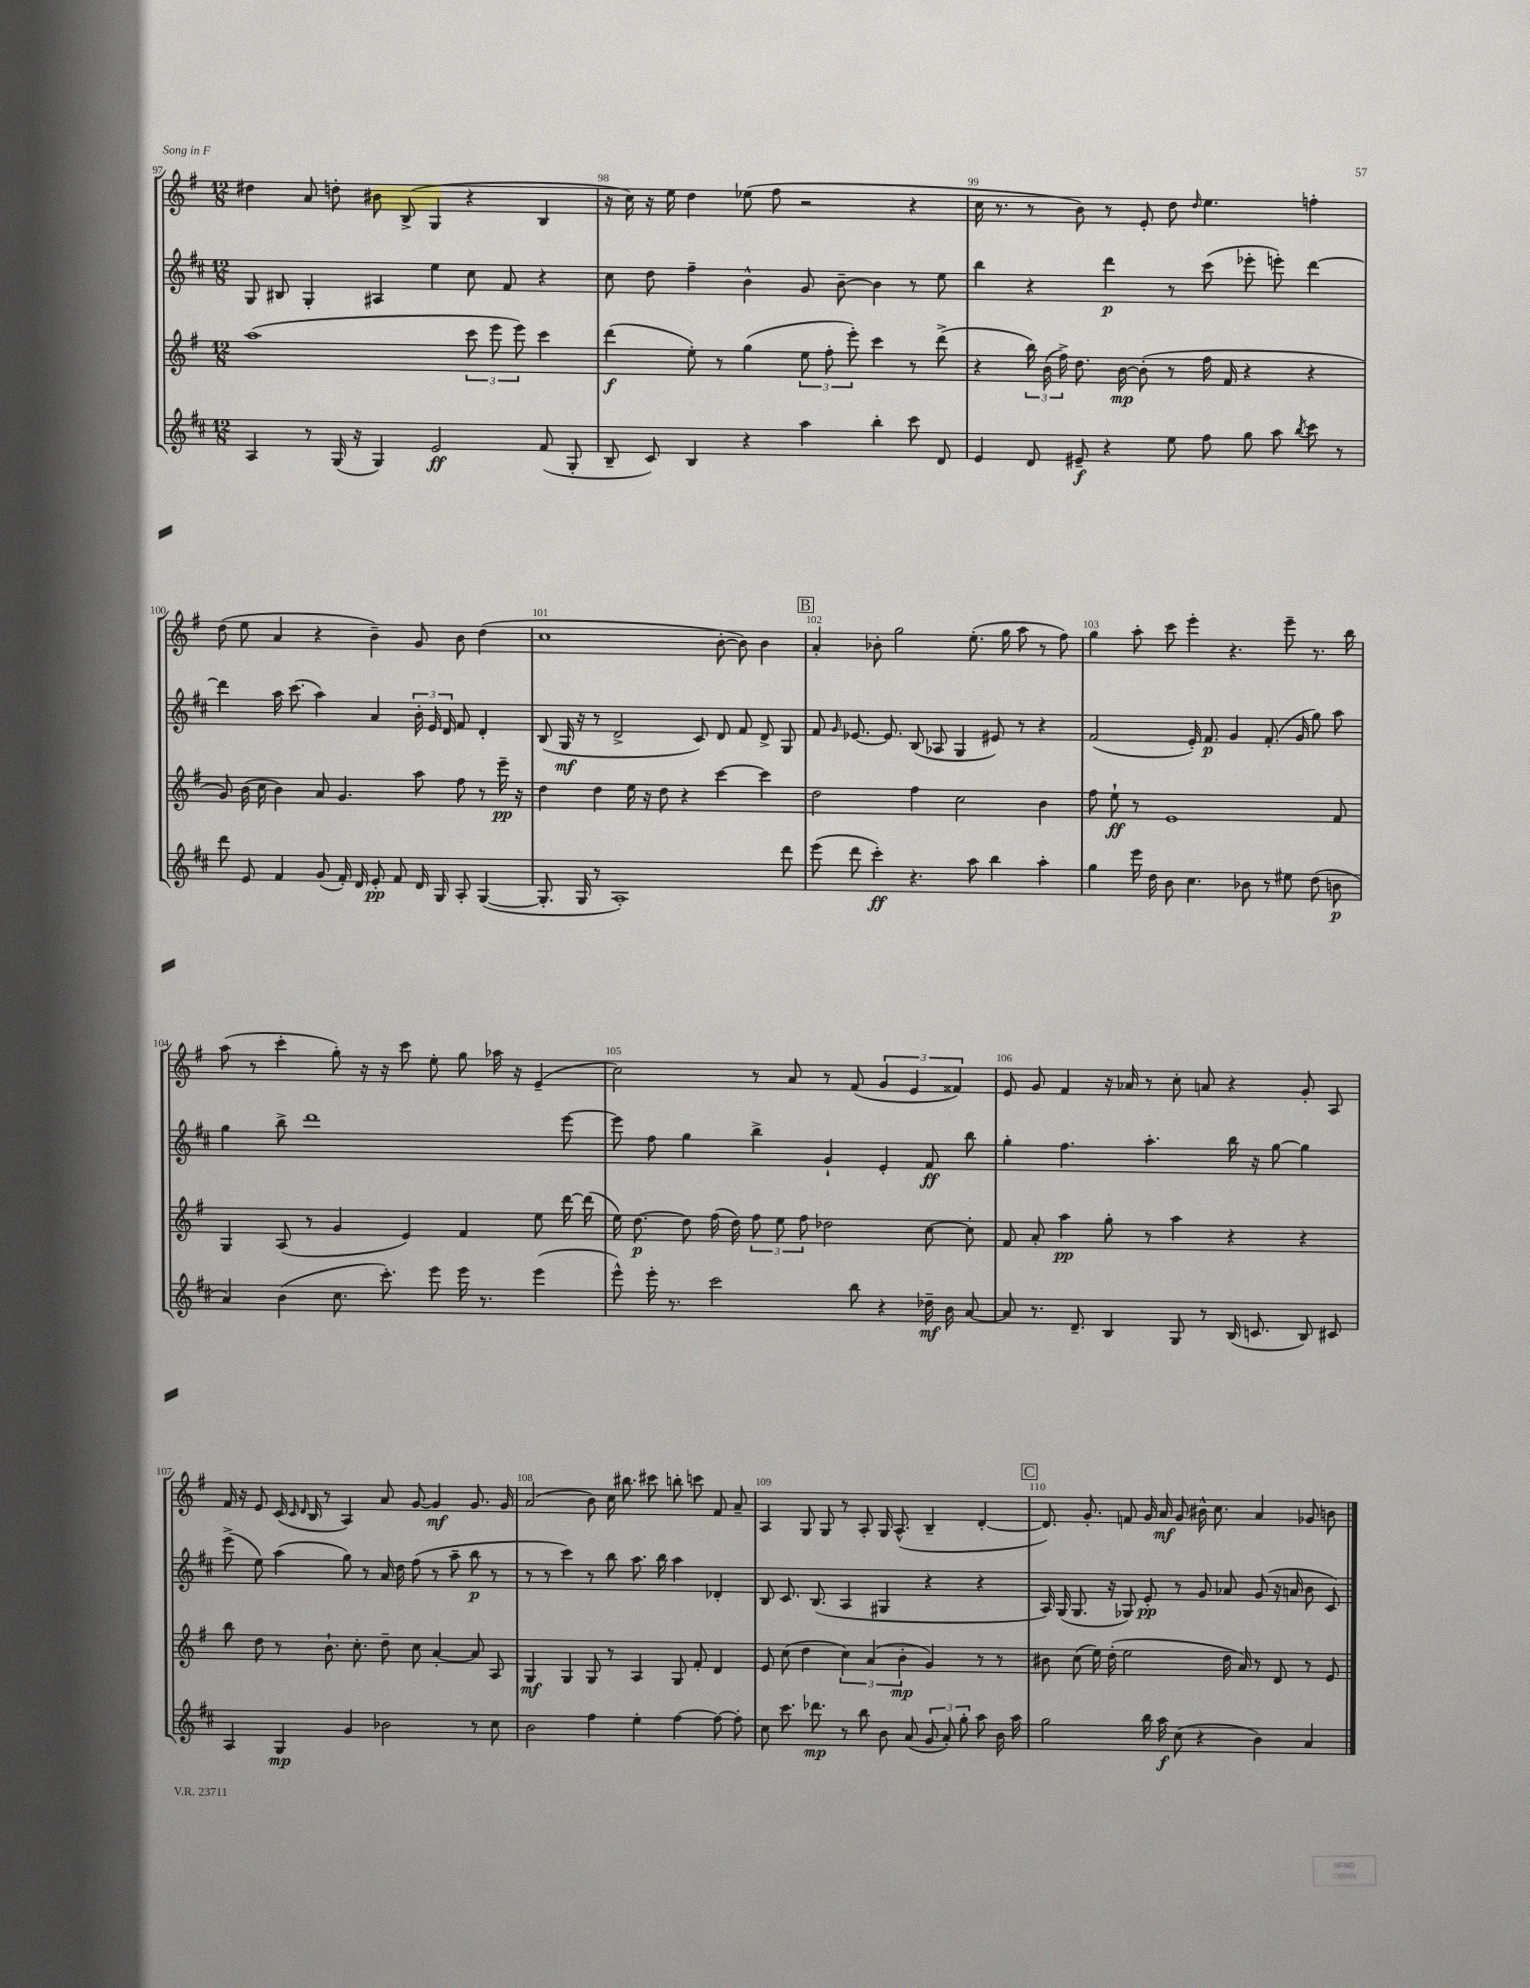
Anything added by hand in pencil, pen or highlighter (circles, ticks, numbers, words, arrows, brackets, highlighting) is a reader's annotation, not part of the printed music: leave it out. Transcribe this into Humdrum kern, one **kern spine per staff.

**kern	**dynam	**kern	**dynam	**kern	**dynam	**kern	**dynam
*part4	*part4	*part3	*part3	*part2	*part2	*part1	*part1
*staff4	*staff4	*staff3	*staff3	*staff2	*staff2	*staff1	*staff1
*clefG2	*	*clefG2	*	*clefG2	*	*clefG2	*
*k[f#c#]	*	*k[f#]	*	*k[f#c#]	*	*k[f#]	*
*M12/8	*	*M12/8	*	*M12/8	*	*M12/8	*
=97	=97	=97	=97	=97	=97	=97	=97
4A/	.	(1aa	.	8G/	.	4dd#X\	.
.	.	.	.	8B#X/	.	.	.
8r	.	.	.	4G'/	.	8a/	.
(16G/	.	.	.	.	.	8ddn'\	.
16r	.	.	.	.	.	.	.
4G/)	.	.	.	4A#X/	.	8b#X\	.
.	.	.	.	.	.	(8B^/	.
2e/	ff	.	.	4ee\	.	4G/	.
.	.	12ccc\	.	8cc#\	.	4r	.
.	.	12eee\	.	.	.	.	.
.	.	.	.	8f#/	.	.	.
.	.	12eee\)	.	.	.	.	.
(8f#/	.	4ccc\	.	4r	.	4B/	.
8G'/	.	.	.	.	.	.	.
=98	=98	=98	=98	=98	=98	=98	=98
8B~/	.	(4ddd\	f	8cc#\	.	16r	.
.	.	.	.	.	.	16cc\)	.
8c#/)	.	.	.	8dd\	.	16r	.
.	.	.	.	.	.	16ee\	.
4B/	.	8ee'\)	.	4ff#~\	.	4dd\	.
.	.	8r	.	.	.	.	.
4r	.	(4gg\	.	4b^^\	.	(8ee-X\	.
.	.	.	.	.	.	8ff#\	.
4aa\	.	12ee\	.	8g/	.	2r	.
.	.	12ff#'\	.	.	.	.	.
.	.	.	.	[8b~\	.	.	.
.	.	12eee'\)	.	.	.	.	.
4bb'\	.	4ccc\	.	4b\]	.	.	.
8ccc#\	.	8r	.	8r	.	4r	.
8d/	.	(8ddd^\	.	8ee\	.	.	.
=99	=99	=99	=99	=99	=99	=99	=99
4e/	.	4r	.	4bb\	.	16cc\	.
.	.	.	.	.	.	8.r	.
8d/	.	24bb\)	.	4r	.	8r	.
.	.	(24b\	.	.	.	.	.
.	.	24ff#^\)	.	.	.	.	.
8e#X~/	f	8.dd\	.	.	.	8b\)	.
4r	.	.	.	4ddd\	p	8r	.
.	.	[16b\	mp	.	.	.	.
.	.	(8b'\]	.	.	.	8e'/	.
8ee\	.	8r	.	8r	.	8dd\	.
.	.	.	.	.	.	16qqdd/	.
8ff#\	.	16ff#\	.	(8ccc#\	.	4.ee\	.
.	.	16f#/	.	.	.	.	.
8gg\	.	4r	.	8eee-X'\	.	.	.
8aa\	.	.	.	8eeen'\)	.	.	.
8qbb/	.	.	.	.	.	.	.
8ccc#\	.	4r	.	[4ddd\	.	4ffn'\	.
8r	.	.	.	.	.	.	.
!!LO:LB:g=z
=100	=100	=100	=100	=100	=100	=100	=100
8ddd\	.	8g/)	.	4ddd\]	.	(8dd\	.
8e/	.	(16b\	.	.	.	8ee\	.
.	.	16cc\	.	.	.	.	.
4f#/	.	4b\)	.	16aa\	.	4a/	.
.	.	.	.	(8.ccc#\	.	.	.
(8g/	.	8a/	.	4aa\)	.	4r	.
16f#'/)	.	4.g/	.	.	.	.	.
16d/	.	.	.	.	.	.	.
8e'/	pp	.	.	4a/	.	4b~\)	.
8f#/	.	.	.	.	.	.	.
16d/	.	8aa\	.	24b'\	.	8g/	.
.	.	.	.	24e/	.	.	.
16G/	.	.	.	.	.	.	.
.	.	.	.	24d/	.	.	.
8A'/	.	8ff#\	.	8f#/	.	8b\	.
([4G/	.	8r	.	4d'/	.	(4dd\	.
.	.	16eee~\	pp	.	.	.	.
.	.	16r	.	.	.	.	.
=101	=101	=101	=101	=101	=101	=101	=101
8.G'/]	.	4dd\	.	(8B/	.	1cc	.
.	.	.	.	16G/	mf	.	.
16G/	.	.	.	16r	.	.	.
8r	.	4dd\	.	8r	.	.	.
1A')	.	.	.	2d^/	.	.	.
.	.	16ee\	.	.	.	.	.
.	.	16r	.	.	.	.	.
.	.	8dd\	.	.	.	.	.
.	.	4r	.	.	.	.	.
.	.	.	.	8c#/)	.	.	.
.	.	[4ccc\	.	8d/	.	[8b'\	.
.	.	.	.	8f#/	.	8b\])	.
.	.	4ccc\]	.	8d^/	.	4b\	.
8ddd\	.	.	.	8G/	.	.	.
!!LO:REH:place=s1:t=B
=102	=102	=102	=102	=102	=102	=102	=102
(8eee\	.	2dd\	.	8f#/	.	4a'/	.
.	.	.	.	16qqg/	.	.	.
8ddd\	.	.	.	[8.e-X/	.	.	.
4ccc#'\)	ff	.	.	.	.	8b-X'\	.
.	.	.	.	8.e-/]	.	.	.
.	.	.	.	.	.	2gg\	.
4.r	.	4ff#\	.	(8B/	.	.	.
.	.	.	.	8A-X/	.	.	.
.	.	2cc\	.	4G/	.	.	.
8aa\	.	.	.	.	.	(8.ee'\	.
4bb\	.	.	.	8e#X/)	.	.	.
.	.	.	.	.	.	16gg\	.
.	.	.	.	8r	.	8aa\	.
4aa'\	.	4b\	.	4r	.	8r	.
.	.	.	.	.	.	8ff#\)	.
=103	=103	=103	=103	=103	=103	=103	=103
4gg\	.	8ff#\	.	(2f#/	.	4gg\	.
.	.	8ee`\	ff	.	.	.	.
16eee\	.	8r	.	.	.	8aa'\	.
16dd\	.	.	.	.	.	.	.
8b\	.	1e	.	.	.	8ccc\	.
4.cc#\	.	.	.	16e'/)	.	4eee'\	.
.	.	.	.	8.f#/	p	.	.
.	.	.	.	4g/	.	4.r	.
8b-X\	.	.	.	.	.	.	.
8r	.	.	.	(8.f#'/	.	.	.
8ee#X\	.	.	.	.	.	8eee~\	.
.	.	.	.	16g/	.	.	.
(8dd\	.	.	.	8gg\)	.	8.r	.
8bn\	p	8f#/	.	8aa\	.	.	.
.	.	.	.	.	.	16bb\	.
!!LO:LB:g=z
=104	=104	=104	=104	=104	=104	=104	=104
4a/)	.	4G/	.	4gg\	.	(8aa\	.
.	.	.	.	.	.	8r	.
(4b\	.	(8A/	.	8bb^\	.	4ccc'\	.
.	.	8r	.	1ddd	.	.	.
8.cc#\	.	4g/	.	.	.	8gg'\)	.
.	.	.	.	.	.	16r	.
8.ccc#'\)	.	.	.	.	.	16r	.
.	.	4e/)	.	.	.	8ccc\	.
8eee\	.	.	.	.	.	8ee'\	.
16eee\	.	4f#/	.	.	.	8gg\	.
8.r	.	.	.	.	.	.	.
.	.	.	.	.	.	16aa-X\	.
.	.	.	.	.	.	16r	.
(4eee\	.	8ee\	.	.	.	(4e~/	.
.	.	[16ddd\	.	[8eee\	.	.	.
.	.	(16ddd\]	.	.	.	.	.
=105	=105	=105	=105	=105	=105	=105	=105
8eee^^\)	.	16ee\)	.	8eee\]	.	2cc\)	.
.	.	[8.dd\	p	.	.	.	.
16eee'\	.	.	.	8ff#\	.	.	.
8.r	.	.	.	.	.	.	.
.	.	8dd\]	.	4gg\	.	.	.
2ccc#\	.	(16ff#\	.	.	.	.	.
.	.	16dd\)	.	.	.	.	.
.	.	12ff#\	.	4bb^\	.	8r	.
.	.	12ee\	.	.	.	.	.
.	.	.	.	.	.	8a/	.
.	.	12ff#\	.	.	.	.	.
.	.	2dd-X\	.	4g`/	.	8r	.
8bb\	.	.	.	.	.	(8f#/	.
4r	.	.	.	4e'/	.	6g/	.
.	.	.	.	.	.	6e/	.
16dd-X~\	mf	[8cc\	.	8f#/	ff	.	.
16b\	.	.	.	.	.	.	.
.	.	.	.	.	.	6f##X/)	.
[8a/	.	8cc'\]	.	8bb\	.	.	.
=106	=106	=106	=106	=106	=106	=106	=106
8a/]	.	8f#/	.	4gg'\	.	8e/	.
8.r	.	8a'/	.	.	.	8g/	.
.	.	4aa\	pp	4.ff#\	.	4f#/	.
8.d~/	.	.	.	.	.	.	.
4B/	.	8gg'\	.	.	.	16r	.
.	.	.	.	.	.	16a-X/	.
.	.	8r	.	4.aa'\	.	8r	.
8G/	.	4aa\	.	.	.	8cc'\	.
8r	.	.	.	.	.	8an/	.
(16B/	.	4r	.	16bb\	.	4r	.
8.cn/	.	.	.	16r	.	.	.
.	.	.	.	[8gg\	.	.	.
8B/)	.	4r	.	4gg\]	.	8g'/	.
8c#X/	.	.	.	.	.	8A/	.
!!LO:LB:g=z
=107	=107	=107	=107	=107	=107	=107	=107
4A/	.	8bb\	.	(8eee^\	.	16f#/	.
.	.	.	.	.	.	16r	.
.	.	8dd\	.	8ee\)	.	8e/	.
4G/	mp	8r	.	(4aa\	.	(16c/	.
.	.	.	.	.	.	16qqc/	.
.	.	.	.	.	.	16qqd/	.
.	.	.	.	.	.	16B/	.
.	.	8.b`\	.	.	.	8r	.
4g/	.	.	.	8gg\)	.	4A/)	.
.	.	8.cc'\	.	.	.	.	.
.	.	.	.	8r	.	.	.
2b-X\	.	8dd~\	.	16a/	.	8a/	.
.	.	.	.	16dd\	.	.	.
.	.	8cc\	.	(8ff#\	.	[8g/	.
.	.	[4a'/	.	8r	.	4g/]	mf
.	.	.	.	8aa~\	.	.	.
8r	.	8a/]	.	8bb\	p	8.g/	.
8cc#\	.	8A/	.	8r	.	.	.
.	.	.	.	.	.	16g/	.
=108	=108	=108	=108	=108	=108	=108	=108
2b\	.	4G/	mf	8r	.	(2a/	.
.	.	.	.	8r	.	.	.
.	.	4G/	.	4ccc#\)	.	.	.
4ff#\	.	8G/	.	8r	.	8b\)	.
.	.	8r	.	8bb\	.	16cc\	.
.	.	.	.	.	.	8.bb#X\	.
4ee'\	.	4A/	.	8.aa\	.	.	.
.	.	.	.	.	.	8ccc#X\	.
.	.	.	.	16bb\	.	.	.
[4ff#\	.	8G/	.	4aa\	.	8bbn'\	.
.	.	8f#'/	.	.	.	8cccn\	.
8ff#\_	.	4d/	.	4d-X'/	.	8f#/	.
8ff#'\]	.	.	.	.	.	8a~/	.
=109	=109	=109	=109	=109	=109	=109	=109
8cc#\	.	8e/	.	8B/	.	4A/	.
8.ccc#\	.	(8cc\	.	8.c#/	.	.	.
.	.	4dd\	.	.	.	8G/	.
8.ddd-X\	mp	.	.	(8.B/	.	.	.
.	.	.	.	.	.	8G/	.
8r	.	6cc\)	.	4A/	.	8r	.
8bb\	.	.	.	.	.	8A'/	.
.	.	(6a/	.	.	.	.	.
8b\	.	.	.	4G#X/	.	16G/	.
.	.	.	.	.	.	(8.A^^/	.
.	.	6b'\	mp	.	.	.	.
(8a/	.	.	.	.	.	.	.
12g/	.	4g/)	.	4r	.	4B~/	.
12a'/)	.	.	.	.	.	.	.
12gg'\	.	.	.	.	.	.	.
8aa\	.	8r	.	4r	.	[4d'/	.
16b\	.	8r	.	.	.	.	.
16aa\	.	.	.	.	.	.	.
!!LO:REH:place=s1:t=C
=110	=110	=110	=110	=110	=110	=110	=110
2gg\	.	8b#X\	.	16A/)	.	8.d/])	.
.	.	.	.	(16G/	.	.	.
.	.	(8cc\	.	8.G/	.	.	.
.	.	.	.	.	.	8.g'/	.
.	.	16ee\)	.	.	.	.	.
.	.	(16dd'\	.	16r	.	.	.
.	.	2ee\	.	8G-X/)	.	8fn/	.
16bb\	.	.	.	8e'/	pp	16g/	.
16aa\	f	.	.	.	.	16a/	mf
(8cc#\	.	.	.	8r	.	8g/	.
4r	.	.	.	8g/	.	16b#X^^\	.
.	.	.	.	.	.	8.cc\	.
.	.	16dd\	.	8a-X/	.	.	.
.	.	16a/)	.	.	.	.	.
4b\)	.	8r	.	(8g/	.	4a/	.
.	.	8d/	.	16r	.	.	.
.	.	.	.	16an/	.	.	.
4a/	.	8r	.	8b\	.	8g-X/	.
.	.	8e/	.	8c#/)	.	8bn\	.
==	==	==	==	==	==	==	==
*-	*-	*-	*-	*-	*-	*-	*-
